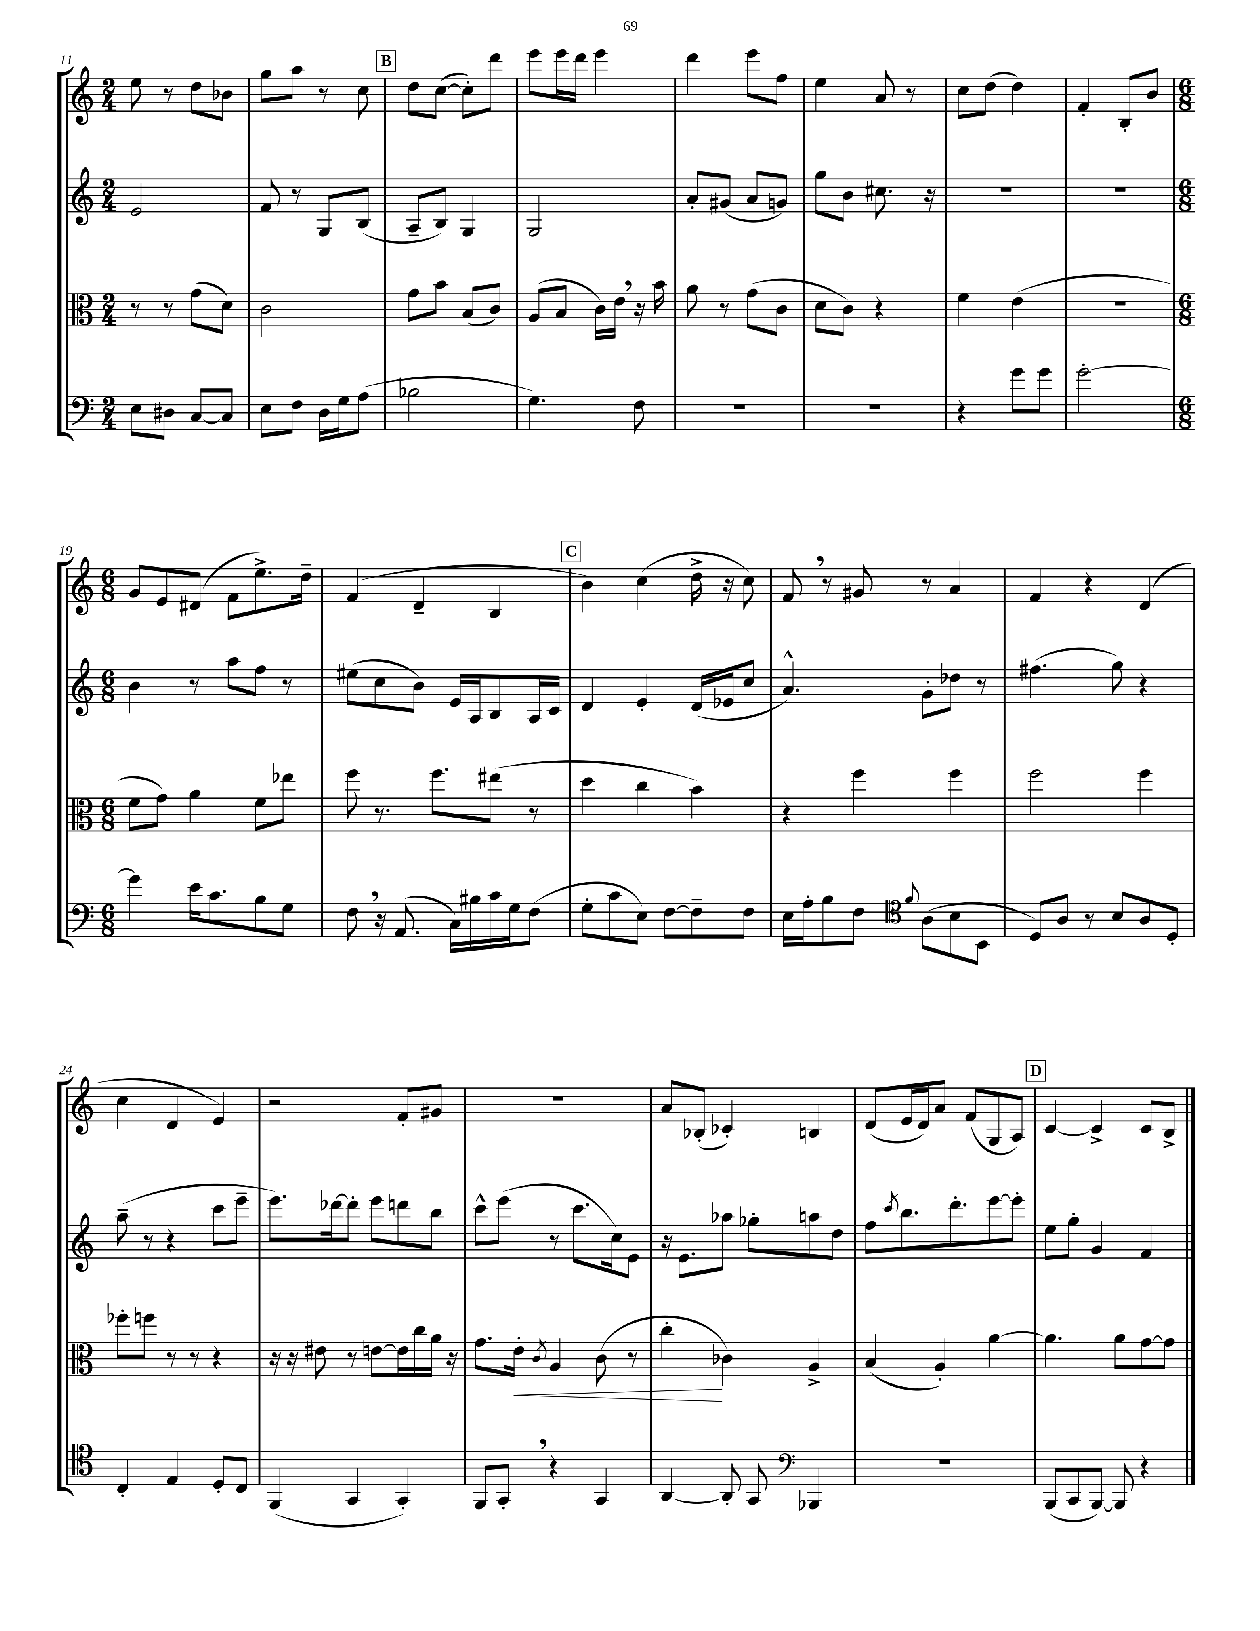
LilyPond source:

<<
\new StaffGroup <<
\new Staff = "s0" {
    \clef treble \key c \major \numericTimeSignature \time 2/4
    e''8 r8 d''8 bes'8 |
    g''8 a''8 r8 c''8 |
    \mark \markup { \box "B" } d''8 c''8~( c''8-.) d'''8 |
    e'''8 e'''16 d'''16 e'''4 |
    d'''4 e'''8 f''8 |
    e''4 a'8 r8 |
    c''8 d''8( d''4) |
    f'4-. b8-. b'8 |
    \numericTimeSignature \time 6/8 g'8 e'8 dis'8( f'8 e''8.->) d''16-- |
    f'4( d'4-- b4 |
    \mark \markup { \box "C" } b'4) c''4( d''16-> r16 c''8) |
    f'8 \breathe r8 gis'8 r8 a'4 |
    f'4 r4 d'4( |
    c''4 d'4 e'4) |
    r2 f'8-. gis'8 |
    R2. |
    a'8 bes8-.( ces'4-.) b4 |
    d'8( e'16 d'16) a'8 f'8( g8 a8) |
    \mark \markup { \box "D" } c'4~ c'4-> c'8 b8-> \bar "|." |
}
\new Staff = "s1" {
    \clef treble \key c \major \numericTimeSignature \time 2/4
    e'2 |
    f'8 r8 g8 b8( |
    \mark \markup { \box "B" } a8-- b8) g4 |
    g2 |
    a'8-. gis'8( a'8 g'8) |
    g''8 b'8 cis''8. r16 |
    r2 |
    r2 |
    \numericTimeSignature \time 6/8 b'4 r8 a''8 f''8 r8 |
    eis''8( c''8 b'8) e'16 a16 b8 a16 c'16 |
    \mark \markup { \box "C" } d'4 e'4-. d'16( ees'16 c''8 |
    a'4.-^) g'8-. des''8 r8 |
    fis''4.( g''8) r4 |
    a''8--( r8 r4 c'''8 e'''8-- |
    e'''8.) des'''16~ des'''8-. e'''8 d'''8 b''8 |
    c'''8-^ e'''8( r8 c'''8. c''16) e'8 |
    r16 e'8. aes''8 ges''8-. a''8 d''8 |
    f''8 \acciaccatura { c'''8 } b''8. d'''8.-. e'''8~ e'''8-. |
    \mark \markup { \box "D" } e''8 g''8-. g'4 f'4 \bar "|." |
}
\new Staff = "s2" {
    \clef alto \key c \major \numericTimeSignature \time 2/4
    r8 r8 g'8( d'8) |
    c'2 |
    \mark \markup { \box "B" } g'8 b'8 b8( c'8) |
    a8( b8 c'16) e'16 \breathe r16 b'16 |
    a'8 r8 g'8( c'8 |
    d'8 c'8) r4 |
    f'4 e'4( |
    r2 |
    \numericTimeSignature \time 6/8 f'8 g'8) a'4 f'8 ees''8 |
    f''8 r8. f''8. eis''8( r8 |
    \mark \markup { \box "C" } d''4 c''4 b'4) |
    r4 f''4 f''4 |
    f''2 f''4 |
    fes''8-. f''8 r8 r8 r4 |
    r16 r16 eis'8 r8 e'8~ e'16 c''16 a'16 r16 |
    g'8. e'16-.\< \acciaccatura { c'8 } a4 c'8( r8 |
    c''4-.\! ces'4) a4-> |
    b4( a4-.) a'4~ |
    \mark \markup { \box "D" } a'4. a'8 g'8~ g'8 \bar "|." |
}
\new Staff = "s3" {
    \clef bass \key c \major \numericTimeSignature \time 2/4
    e8 dis8 c8~ c8 |
    e8 f8 d16 g16 a8( |
    \mark \markup { \box "B" } bes2 |
    g4.) f8 |
    R2 |
    R2 |
    r4 g'8 g'8 |
    g'2~-. |
    \numericTimeSignature \time 6/8 g'4 e'16 c'8. b8 g8 |
    f8 \breathe r16 a,8.( c16) bis16 c'16 g16 f8( |
    \mark \markup { \box "C" } g8-. c'8 e8) f8~ f8-- f8 |
    e16 a16-. b8 f8 \appoggiatura { b8 } a8( b8 b,8 |
    \clef tenor d8) a8 r8 b8 a8 d8-. |
    c4-. e4 d8-. c8 |
    f,4( g,4 g,4-.) |
    f,8 g,8-. \breathe r4 g,4 |
    a,4~ a,8-. g,8 \clef bass bes,,4 |
    R2. |
    \mark \markup { \box "D" } b,,8( c,8 b,,8~) b,,8 r4 \bar "|." |
}
>>
>>
\layout { \context { \Score currentBarNumber = #11 } }
